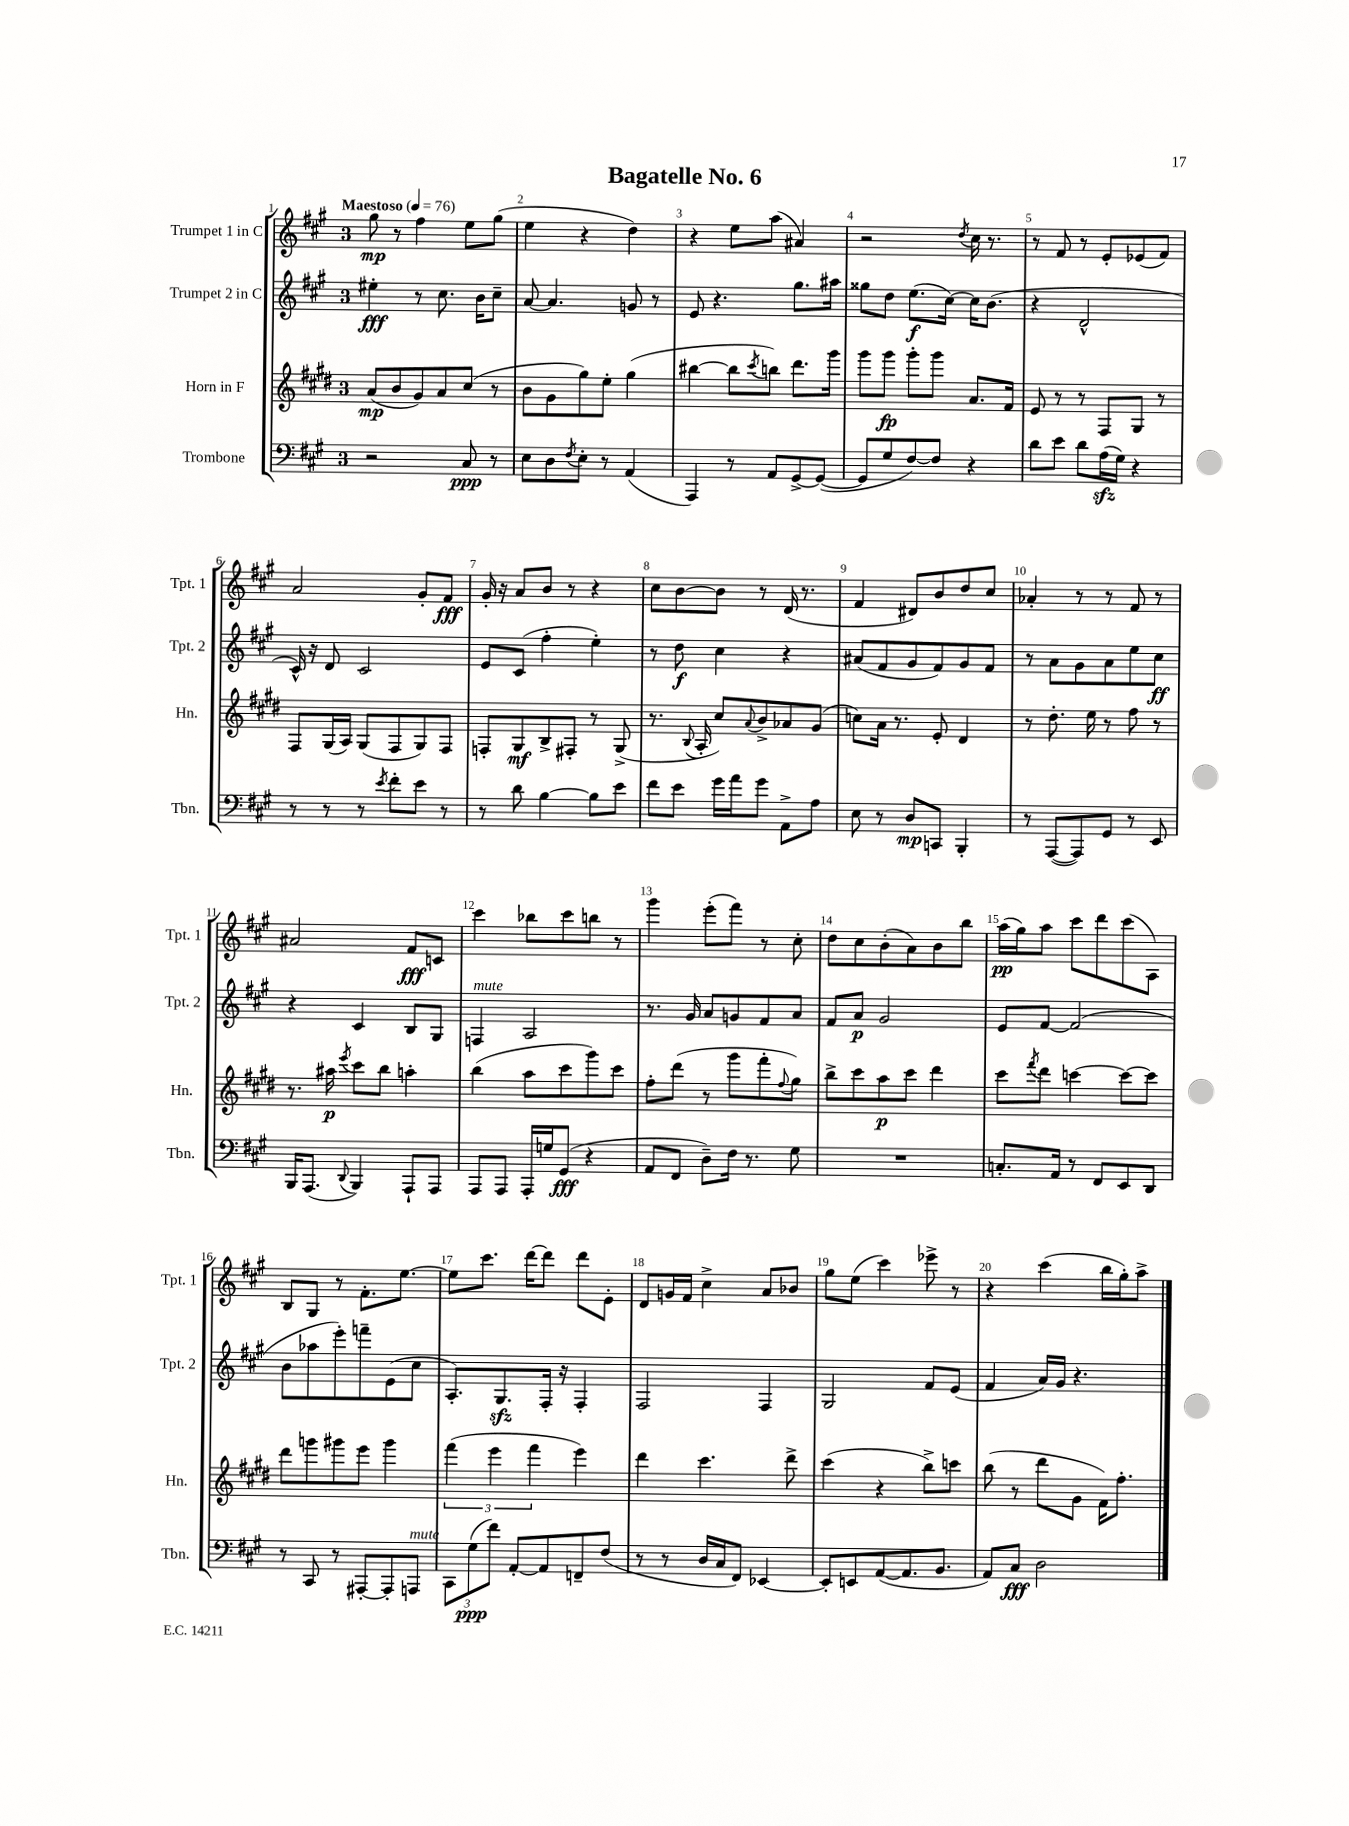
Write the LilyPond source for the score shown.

\header { title = "Bagatelle No. 6" }
<<
\new StaffGroup <<
\new Staff = "s0" \with { instrumentName = "Trumpet 1 in C" shortInstrumentName = "Tpt. 1" } {
    \clef treble \key a \major \once \override Staff.TimeSignature.style = #'single-digit \time 3/4 \tempo "Maestoso" 4 = 76
    gis''8\mp r8 fis''4 e''8 gis''8( |
    e''4 r4 d''4) |
    r4 e''8 a''8( ais'4) |
    r2 \acciaccatura { d''8 } cis''16 r8. |
    r8 fis'8 r8 e'8-. ees'8( fis'8) |
    a'2 gis'8-. fis'8\fff |
    gis'16-. r16 a'8 b'8 r8 r4 |
    cis''8 b'8~ b'8 r8 d'16( r8. |
    fis'4 dis'8) b'8 d''8 cis''8 |
    aes'4-. r8 r8 fis'8 r8 |
    ais'2 fis'8\fff c'8 |
    cis'''4 bes''8 cis'''8 b''8 r8 |
    gis'''4 e'''8-.( fis'''8) r8 cis''8-. |
    d''8 cis''8 b'8-.( a'8) b'8 b''8 |
    a''16\pp( gis''16) a''8 cis'''8 d'''8 cis'''8( a8) |
    b8 gis8 r8 fis'8.-. e''8.~ |
    e''8 cis'''8. d'''16~ d'''8 d'''8 e'8-. |
    d'8 g'16 fis'16 cis''4-> a'8 bes'8 |
    gis''8 e''8( cis'''4) ees'''8-> r8 |
    r4 cis'''4( b''16 gis''16-.) a''8-> \bar "|." |
}
\new Staff = "s1" \with { instrumentName = "Trumpet 2 in C" shortInstrumentName = "Tpt. 2" } {
    \clef treble \key a \major \once \override Staff.TimeSignature.style = #'single-digit \time 3/4
    eis''4-.\fff r8 cis''8. b'16 cis''8-- |
    a'8~ a'4. g'8 r8 |
    e'8 r4. gis''8. ais''16 |
    gisis''8 d''8 e''8.\f( cis''16~) cis''16 b'8.( |
    r4 d'2-^ |
    cis'16-^) r16 d'8 cis'2 |
    e'8 cis'8( fis''4-. e''4-.) |
    r8 d''8\f cis''4 r4 |
    ais'8( fis'8 gis'8 fis'8) gis'8 fis'8 |
    r8 a'8 gis'8 a'8 e''8 cis''8\ff |
    r4 cis'4 b8 gis8 |
    f4^\markup { \italic "mute" } a2 |
    r8. gis'16 a'8 g'8 fis'8 a'8 |
    fis'8 a'8\p gis'2 |
    e'8 fis'8~ fis'2( |
    b'8 aes''8 e'''8-.) f'''8-- e'8( cis''8 |
    a8.-.) gis8.\sfz fis16-. r16 fis4-. |
    fis2 fis4 |
    gis2 fis'8 e'8( |
    fis'4 a'16) gis'16 r4. \bar "|." |
}
\new Staff = "s2" \with { instrumentName = "Horn in F" shortInstrumentName = "Hn." } {
    \clef treble \key e \major \once \override Staff.TimeSignature.style = #'single-digit \time 3/4
    a'8\mp( b'8 gis'8) a'8 cis''8( r8 |
    b'8 gis'8 gis''8) e''8-. gis''4( |
    bis''4~ bis''8 \acciaccatura { cis'''8 } b''8) dis'''8. gis'''16 |
    gis'''8 gis'''8\fp gis'''8-. gis'''8 a'8. fis'16 |
    e'8 r8 r8 fis8 gis8 r8 |
    fis8 gis16( a16) gis8( fis8 gis8) fis8 |
    f8-. gis8\mf b8-> fis8-. r8 gis8->( |
    r8. \appoggiatura { b8 } a16-. cis''8) \appoggiatura { a'8 } b'8-> aes'8 gis'8( |
    c''8) a'16 r8. e'8-. dis'4 |
    r8 dis''8.-. e''16 r8 fis''8 r8 |
    r8. ais''16\p \acciaccatura { e'''8 } cis'''8 b''8 a''4-. |
    b''4( a''8 cis'''8 gis'''8) cis'''8 |
    fis''8-. dis'''8( r8 gis'''8 fis'''8-. \appoggiatura { fis''8 } gis''8) |
    b''8-> cis'''8 a''8\p cis'''8 dis'''4 |
    cis'''8 \acciaccatura { fis'''8 } dis'''8 c'''4~ c'''8~ c'''8 |
    dis'''8 g'''8 gis'''8 e'''8 gis'''4 |
    \tuplet 3/2 { fis'''4( e'''4 fis'''4 } e'''4) |
    dis'''4 cis'''4. dis'''8-> |
    cis'''4( r4 b''8->) c'''8 |
    b''8( r8 dis'''8 gis'8 fis'16) fis''8.-. \bar "|." |
}
\new Staff = "s3" \with { instrumentName = "Trombone" shortInstrumentName = "Tbn." } {
    \clef bass \key a \major \once \override Staff.TimeSignature.style = #'single-digit \time 3/4
    r2 cis8\ppp r8 |
    e8 d8 \acciaccatura { fis8 } e8-. r8 a,4( |
    a,,4) r8 a,8 gis,8~-> gis,8~( |
    gis,8 gis8 fis8~) fis8 r4 |
    d'8 e'8 d'8 a16\sfz( gis16) r4 |
    r8 r8 r8 \acciaccatura { e'8 } fis'8-. e'8 r8 |
    r8 d'8 b4~ b8 e'8 |
    fis'8 e'8 gis'16 a'16 gis'8 a,8-> a8 |
    e8 r8 d8\mp c,8 b,,4-. |
    r8 a,,8~( a,,8) gis,8 r8 e,8 |
    b,,16 a,,8.( \appoggiatura { d,8 } b,,4) a,,8-! a,,8 |
    a,,8 a,,8 a,,16-. g16 gis,8\fff( r4 |
    a,8 fis,8 d8--) fis16 r8. gis8 |
    R2. |
    c8.-. a,16 r8 fis,8 e,8 d,8 |
    r8 cis,8 r8 ais,,8~-. ais,,8-. a,,8^\markup { \italic "mute" } |
    \tuplet 3/2 { cis,8 gis8\ppp( fis'8) } a,8~-. a,8 f,8-- fis8( |
    r8 r8 d16 cis16 fis,8) ees,4~ |
    ees,8-. e,8 a,8~( a,8. b,8. |
    a,8) cis8\fff d2 \bar "|." |
}
>>
>>
\layout { \context { \Score \override BarNumber.break-visibility = ##(#f #t #t) barNumberVisibility = #all-bar-numbers-visible } }
